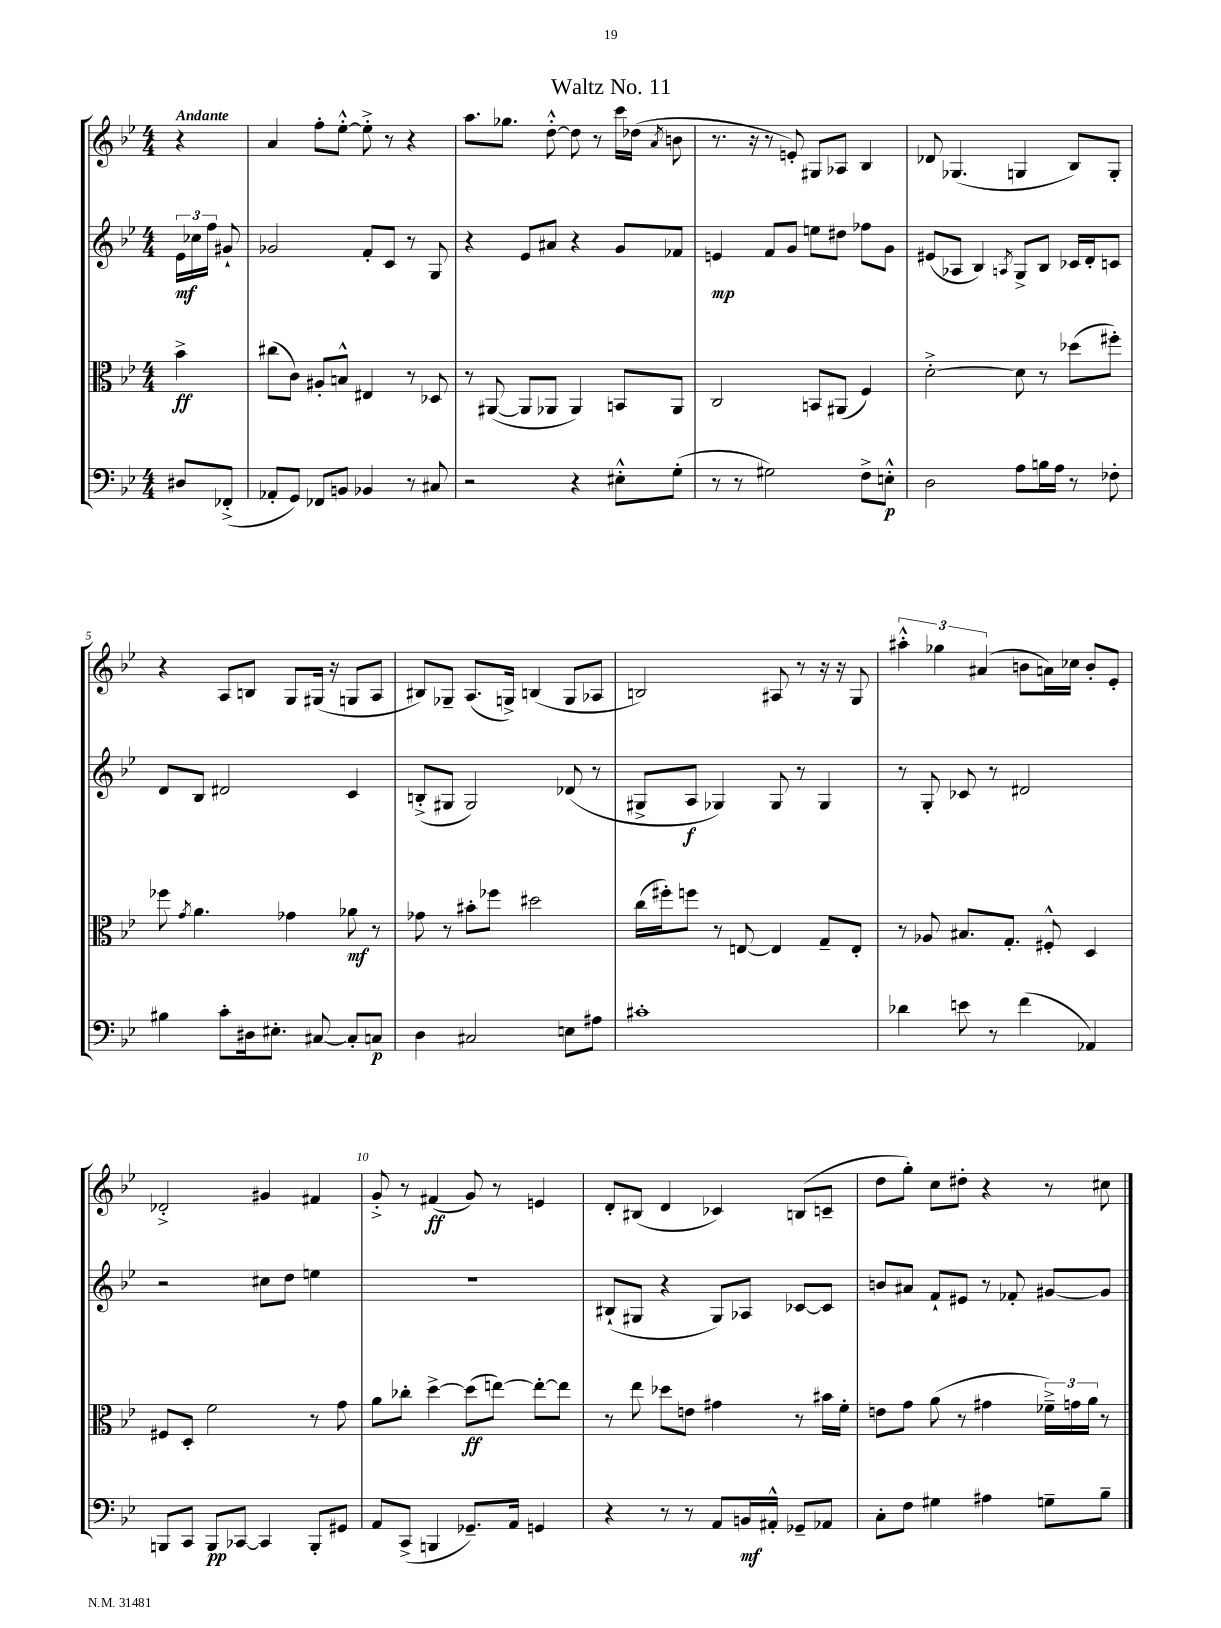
\header { title = "Waltz No. 11" }
<<
\new StaffGroup <<
\new Staff = "s0" {
    \clef treble \key bes \major \numericTimeSignature \time 4/4 \partial 4 \tempo "Andante"
    \autoBeamOff r4 |
    a'4 f''8[-. ees''8]~-.-^ ees''8-.-> r8 r4 |
    a''8.[ ges''8.] d''8~-.-^ d''8 r8 c'''16[ des''16]( \acciaccatura { a'8 } b'8 |
    r8. r16 r8 e'8-.) gis8[ aes8] bes4 |
    des'8 ges4.( g4 bes8[) g8]-. |
    r4 a8[ b8] g8[ gis16]( r16 g8[ a8] |
    bis8[) ges8]-- a8.[( g16]->) b4( g8[ aes8] |
    b2) ais8 r8 r16 r16 g8 |
    \tuplet 3/2 { ais''4-.-^ ges''4 ais'4( } b'8[ a'16) ces''16] b'8[-. ees'8]-. |
    des'2-.-> gis'4 fis'4 |
    g'8-.-> r8 fis'4\ff( g'8) r8 e'4 |
    d'8[-. bis8]( d'4 ces'4) b8[( c'8]-- |
    d''8[ g''8]-.) c''8[ dis''8]-. r4 r8 cis''8 \bar "|." |
}
\new Staff = "s1" {
    \clef treble \key bes \major \numericTimeSignature \time 4/4 \partial 4
    \autoBeamOff \tuplet 3/2 { ees'16[\mf ces''16 f''16] } gis'8-! |
    ges'2 f'8[-. c'8] r8 g8 |
    r4 ees'8[ ais'8] r4 g'8[ fes'8] |
    e'4\mp f'8[ g'8] e''8[ dis''8] fes''8[ g'8] |
    eis'8[( aes8] bes4) \acciaccatura { a8 } g8[-> bes8] ces'16[ d'16-. c'8] |
    d'8[ bes8] dis'2 c'4 |
    b8[-.->( gis8] gis2) des'8( r8 |
    gis8[-> a8]\f ges4) ges8 r8 ges4 |
    r8 g8-. ces'8 r8 dis'2 |
    r2 cis''8[ d''8] e''4 |
    R1 |
    bis8[-!( gis8] r4 gis8[) aes8] ces'8[~ ces'8] |
    b'8[ ais'8] f'8[-! eis'8] r8 fes'8-. gis'8[~ gis'8] \bar "|." |
}
\new Staff = "s2" {
    \clef alto \key bes \major \numericTimeSignature \time 4/4 \partial 4
    \autoBeamOff bes'4->\ff |
    cis''8[( c'8]) ais8[-. b8]-^ eis4 r8 des8 |
    r8 ais,8~( ais,8[ aes,8] aes,4) b,8[ aes,8] |
    c2 b,8[ ais,8]( f4) |
    d'2~-.-> d'8 r8 des''8[( fis''8]-.) |
    fes''8 \acciaccatura { g'8 } a'4. ges'4 aes'8\mf r8 |
    ges'8 r8 bis'8[-. fes''8] dis''2 |
    c''16[( fis''16-.) f''8] r8 e8~ e4 g8[-- e8]-. |
    r8 aes8 bis8.[ g8.]-. fis8-.-^ d4 |
    fis8[ d8]-. f'2 r8 g'8 |
    a'8[ ces''8]-. d''4~-> d''8[\ff( e''8]~) e''8[~-. e''8] |
    r8 ees''8 des''8[ e'8] gis'4 r8 bis'16[ f'16]-. |
    e'8[ g'8] a'8( r8 gis'4 \tuplet 3/2 { fes'16[--->) g'16 a'16] } r8 \bar "|." |
}
\new Staff = "s3" {
    \clef bass \key bes \major \numericTimeSignature \time 4/4 \partial 4
    \autoBeamOff dis8[ fes,8]-.->( |
    aes,8[-. g,8]) fes,8[ b,8] bes,4 r8 cis8 |
    r2 r4 eis8[-.-^ g8]-.( |
    r8 r8 gis2) f8[-> e8]-.-^\p |
    d2 a8[ b16 a16] r8 fes8-. |
    bis4 c'8[-. dis16 eis8.]-. cis8~ cis8[-. c8]\p |
    d4 cis2 e8[ ais8] |
    cis'1-. |
    des'4 e'8 r8 f'4( aes,4) |
    b,,8[ c,8] b,,8[\pp ces,8]~ ces,4 b,,8[-. gis,8] |
    a,8[ c,8]->( b,,4 ges,8.[--) a,16] g,4 |
    r4 r8 r8 a,8[ b,16\mf ais,16]-.-^ ges,8[-- aes,8] |
    c8[-. f8] gis4 ais4 g8[-- bes8]-- \bar "|." |
}
>>
>>
\layout { \context { \Score \override BarNumber.break-visibility = ##(#f #t #t) barNumberVisibility = #(every-nth-bar-number-visible 5) } }
